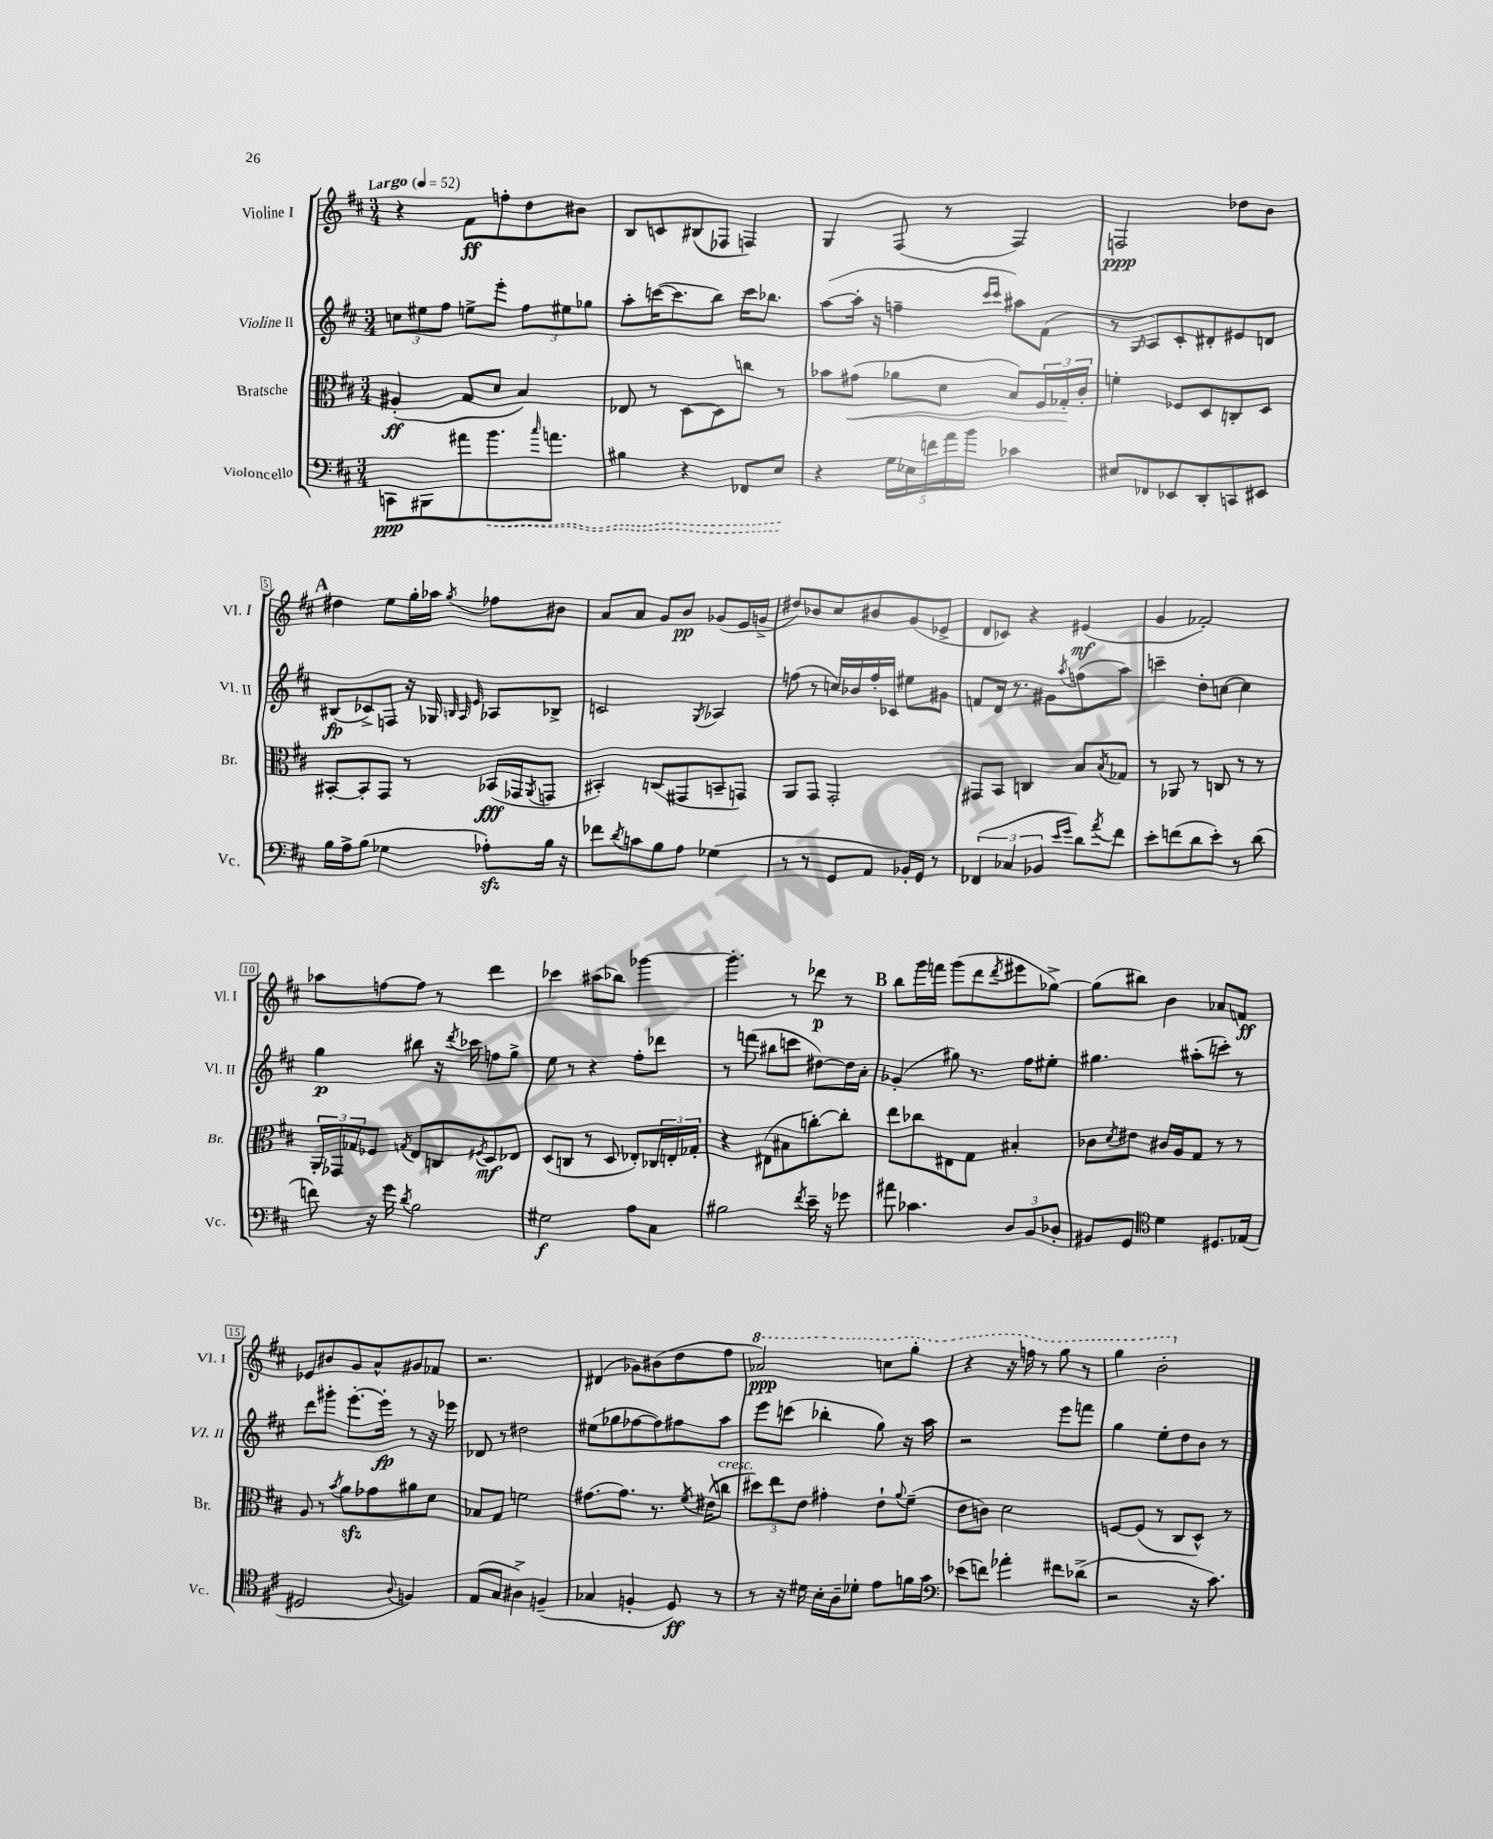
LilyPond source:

<<
\new StaffGroup <<
\new Staff = "s0" \with { instrumentName = "Violine I" shortInstrumentName = "Vl. I" } {
    \clef treble \key d \major \numericTimeSignature \time 3/4 \tempo "Largo" 4 = 52
    r4 fis'8\ff f''8-. d''8 bis'8 |
    b8 c'8 bis8( fes8 f4) |
    g4 fis8( r8 fis4) |
    f2\ppp des''8 b'8 |
    \mark \markup { \bold "A" } dis''4 e''8 g''16-. aes''16 \acciaccatura { g''8 } fes''8 bis'8 |
    a'8 a'8 g'8 b'8\pp ges'8( e'16 g'16-> |
    dis''8) bes'8 cis''8 bis'8 g'8( ees'8-> |
    d'8 ces'8) r4 eis'4\mf( |
    g'4 fes'2-.) |
    aes''8 f''8~ f''8 r8 d'''4 |
    ces'''4 ais''8( bes''8) ges'''4~ |
    ges'''4.-. r8 des'''8\p r8 |
    \mark \markup { \bold "B" } b''8 g'''16 f'''16 g'''8( d'''8 \acciaccatura { d'''8 } eis'''8 ges''8~->) |
    ges''8( bis''8) b'4 aes'8 f'8\ff |
    ees'8 bis'8 g'8 a'8-^ gis'8 fes'8 |
    r2. |
    dis'4( ges'8) bis'8( d''8 fis''8 |
    \ottava #1 aes''2\ppp) c'''8 g'''8-. |
    r4 r16 f'''16 r8 g'''8 r8 |
    g'''4 b''2-. \ottava #0 \bar "|." |
}
\new Staff = "s1" \with { instrumentName = "Violine II" shortInstrumentName = "Vl. II" } {
    \clef treble \key d \major \numericTimeSignature \time 3/4
    \tuplet 3/2 { c''8 eis''8 fis''8 } e''8-> e'''8-. \tuplet 3/2 { fis''8 eis''8 ges''8 } |
    a''8-. c'''16~( c'''8. b''8) c'''16 bes''8. |
    a''8~( a''16-. r16 f''4-- \grace { cis'''16 cis'''16 } ais''8) fis'8( |
    r8 \grace { g16 } a8) cis'8-. dis'8-. eis'8 d'8 |
    \mark \markup { \bold "A" } bis8\fp( ces'8->) f8 r16 ges16 \grace { b32 a32 e'32 } aes8 bes8-> |
    c'2 \acciaccatura { g8 } aes4 |
    f''8( r8 c''16) bes'16 f''16-. ces'16 eis''8 gis'8 |
    f'8 d'16 r8. gis'8 \acciaccatura { a''8 } f''8( a''8) |
    c'''4-- d''8-. c''8~ c''4 |
    g''4\p bis''8 r16 \acciaccatura { d'''8 } ces'''16 f''8 g''8-> |
    e''8 r8 r4 fis''8-. des'''8 |
    r8 f'''8( bis''8 c'''8 dis''8~) dis''16 a'16-. |
    \mark \markup { \bold "B" } ges'4-.( gis''8) r8. fis''16 eis''8-. |
    gis''4. ais''8-.( c'''8-.) r8 |
    d'''8 gis'''8-. e'''8.~-. e'''16-.\fp r8 r16 ees'''16 |
    des'8 r8 dis''2 |
    eis''8( ges''8 fes''8~ fes''8) fis''8 a''8 |
    e'''8 c'''8( bes''4-. g''8) r16 a''16 |
    r2 e'''8 f'''8 |
    g''4 e''8-. d''8 b'8 r8 \bar "|." |
}
\new Staff = "s2" \with { instrumentName = "Bratsche" shortInstrumentName = "Br." } {
    \clef alto \key d \major \numericTimeSignature \time 3/4
    ais4-.\ff( g8 d'8 b4) |
    ees8 r8 d8~ d8 c''8 r8 |
    bes'8 gis'8\<( aes'8 d'8 b8) \tuplet 3/2 { fis16 ges16-.\! cis'16-. } |
    f'4-. fes8 d8 c8-. d8 |
    \mark \markup { \bold "A" } bis,8~-. bis,8-. g,8 r8 bes,16\fff( ges,16 \acciaccatura { a,8 } g,8 |
    bis,4-.) c8( gis,8 b,8-- g,8) |
    a,8 g,8 g,2-. |
    gis,8 b,8 c4 b8 \acciaccatura { b8 } ges8 |
    r8 aes,8 r8 c8 r8 r8 |
    \tuplet 3/2 { a,16-. ges,16 ges16 } fes8 \acciaccatura { g8 } e8 c8 \acciaccatura { fis8 } d8\mf ees8 |
    d8( c8 r8 d8 ees8-.) \tuplet 3/2 { ces16 e16-. ges16-. } |
    r4 eis8( bis8 c''8~-.) c''8-. |
    \mark \markup { \bold "B" } e''8 ces''8 eis8 g8 bis4-. |
    ces'8 \acciaccatura { d'8 } eis'8 cis'16 a16 g8 r8 r8 |
    a8 r8 \acciaccatura { b'8 } a'8\sfz ges'8 ais'8 d'8 |
    bes8 g8 f'2 |
    gis'8.~ gis'8. r8. \acciaccatura { fis'8 } eis'16( c''8^\markup { \italic "cresc." } |
    \tuplet 3/2 { dis''8) e''8 e'8 } gis'4-. e'8-! \appoggiatura { a'8 } fis'8--( |
    e'8 c'8) d'2 |
    f8~ f8( r8 cis8 d8-^) r8 \bar "|." |
}
\new Staff = "s3" \with { instrumentName = "Violoncello" shortInstrumentName = "Vc." } {
    \clef bass \key d \major \numericTimeSignature \time 3/4
    c,8\ppp bis,,8 ais'8 \once \override Hairpin.style = #'dashed-line b'8.\< \grace { cis''16 } a'8. |
    bis4 r4 fes,8 e8\! |
    r4 \tuplet 5/4 { g16 ees16 f'16 a'16 b'16 } ces'4 |
    eis8 fes,8 ees,8 d,8-. c,8 eis,8 |
    \mark \markup { \bold "A" } b16 a16-> b8( ges4 aes8-.\sfz) b16 r16 |
    fes'8 \acciaccatura { d'8 } c'8 b8 a8 ges4( |
    r8 r8 g,8 a,8 bes,16-.) g,16 r8 |
    \tuplet 3/2 { fes,4( ces4 bes,4 } \grace { e'16 g'16 } d'8) \acciaccatura { a'8 } fis'8 |
    e'8-. f'8( d'8 e'8-.) r8 d'8( |
    f'8) r16 g'16 \acciaccatura { d'8 } b2 |
    gis2\f a8 cis8 |
    bis2 \acciaccatura { fis'8 } e'16-- r16 ges'8 |
    \mark \markup { \bold "B" } ais'8 ces'4. \tuplet 3/2 { d8 b,8 des8-. } |
    bis,8 g,8 \clef tenor d'4 dis8. ees16( |
    dis2 \appoggiatura { a8 } f4) |
    e8( g8 ais4->) f4--( |
    ges4 f4-. d8\ff) r8 |
    r8 r16 dis'16 b16-. a16-- des'8-. e'8 f'16 g'16 |
    \clef bass ees'8( f'8) aes'4-. fis'8 des'8->( |
    r2 r16 cis'8.) \bar "|." |
}
>>
>>
\layout { \context { \Score \override BarNumber.stencil = #(make-stencil-boxer 0.1 0.3 ly:text-interface::print) } }
